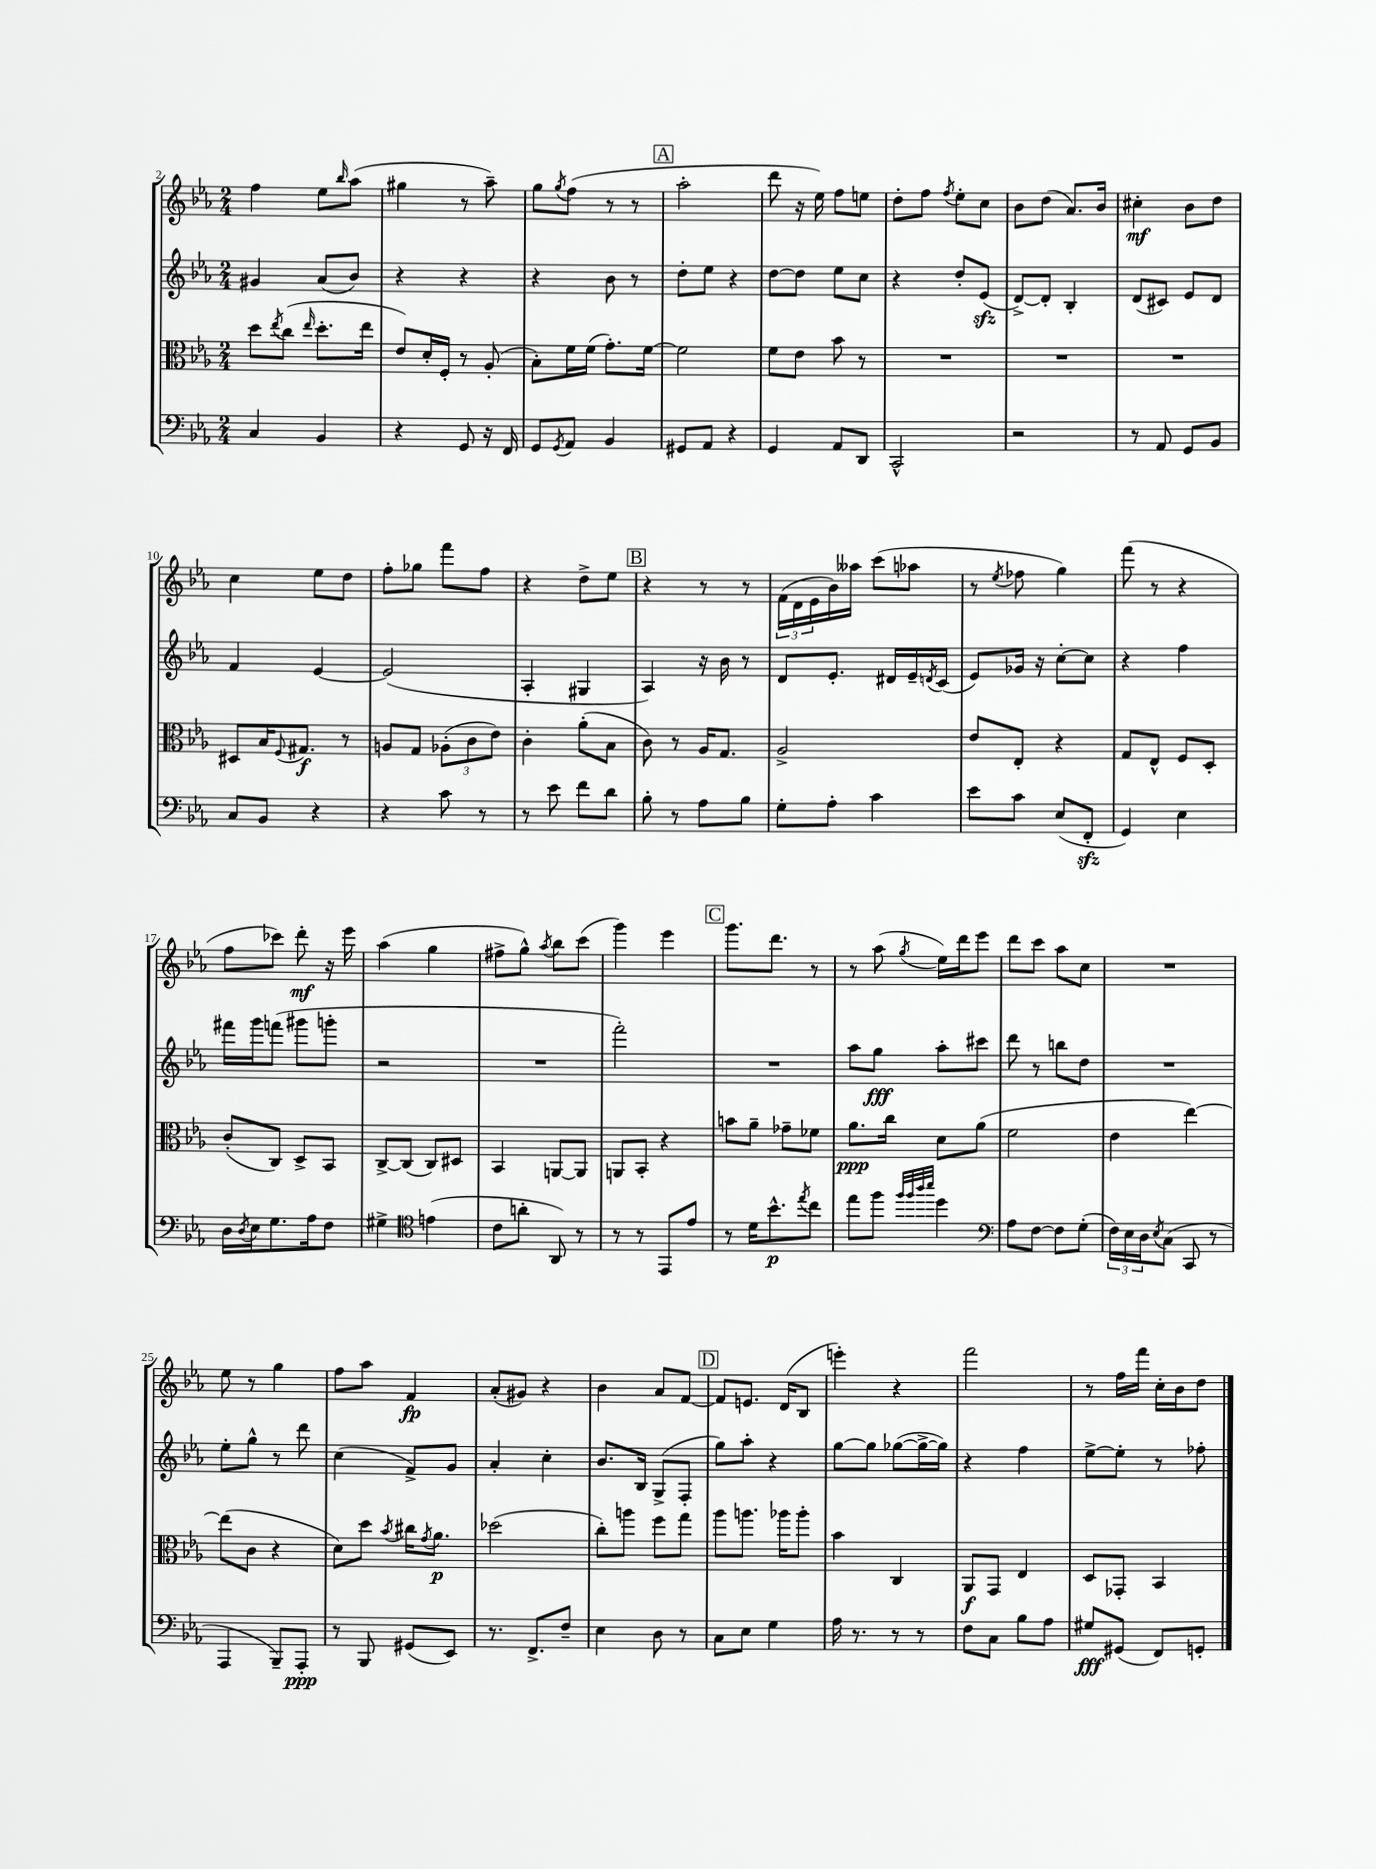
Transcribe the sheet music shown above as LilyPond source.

<<
\new StaffGroup <<
\new Staff = "s0" {
    \clef treble \key ees \major \numericTimeSignature \time 2/4
    f''4 ees''8 \grace { bes''16 } aes''8( |
    gis''4 r8 aes''8--) |
    g''8 \acciaccatura { g''8 } f''8( r8 r8 |
    \mark \markup { \box "A" } aes''2-. |
    d'''8 r16 ees''16) f''8 e''8 |
    d''8-. f''8 \acciaccatura { f''8 } ees''8-. c''8 |
    bes'8 d''8( aes'8.) bes'16 |
    cis''4-.\mf bes'8 d''8 |
    c''4 ees''8 d''8 |
    f''8-. ges''8 f'''8 f''8 |
    r4 d''8-> ees''8 |
    \mark \markup { \box "B" } r4 r8 r8 |
    \tuplet 3/2 { f'16( d'16 ees'16 } bes'16) aeses''16 c'''8( aes''8 |
    r8 \acciaccatura { ees''8 } fes''8 g''4) |
    f'''8( r8 r4 |
    f''8 ces'''8) d'''8-.\mf r16 ees'''16 |
    aes''4( g''4 |
    fis''8-> g''8-^) \acciaccatura { aes''8 } bes''8 c'''8( |
    g'''4) ees'''4 |
    \mark \markup { \box "C" } g'''8. d'''8. r8 |
    r8 aes''8( \acciaccatura { g''8 } ees''16) d'''16 ees'''8 |
    d'''8 c'''8 aes''8 c''8 |
    R2 |
    ees''8 r8 g''4 |
    f''8 aes''8 f'4\fp |
    aes'8-.( gis'8) r4 |
    bes'4 aes'8 f'8~ |
    \mark \markup { \box "D" } f'8 e'8. d'16( bes8 |
    e'''4-.) r4 |
    f'''2 |
    r8 f''16 f'''16 c''16-. bes'16 d''8 \bar "|." |
}
\new Staff = "s1" {
    \clef treble \key ees \major \numericTimeSignature \time 2/4
    gis'4 aes'8( bes'8) |
    r4 r4 |
    r4 bes'8 r8 |
    \mark \markup { \box "A" } d''8-. ees''8 r4 |
    d''8~ d''8 ees''8 c''8 |
    r4 d''8-. ees'8\sfz( |
    d'8~->) d'8-. bes4-. |
    d'8( cis'8) ees'8 d'8 |
    f'4 ees'4~ |
    ees'2( |
    aes4-. gis4 |
    \mark \markup { \box "B" } aes4) r16 bes'16 r8 |
    d'8 ees'8.-. dis'16 ees'16-- \acciaccatura { d'8 } c'16( |
    ees'8) ges'16 r16 c''8~-. c''8 |
    r4 f''4 |
    fis'''16 g'''16 f'''8( gis'''8 g'''8-. |
    r2 |
    R2 |
    f'''2-.) |
    \mark \markup { \box "C" } R2 |
    aes''8 g''8\fff aes''8-. cis'''8 |
    d'''8 r8 b''8 d''8 |
    R2 |
    ees''8-. g''8-^ r8 d'''8 |
    c''4( f'8->) g'8 |
    aes'4-. c''4-. |
    bes'8. bes16 g8->( f8-. |
    \mark \markup { \box "D" } g''8) aes''8-. r4 |
    g''8~ g''8 ges''8~( ges''16~-> ges''16) |
    r4 f''4 |
    ees''8~-> ees''8-. r8 fes''8-. \bar "|." |
}
\new Staff = "s2" {
    \clef alto \key ees \major \numericTimeSignature \time 2/4
    d''8 \acciaccatura { ees''8 } c''8( \grace { ees''16 } d''8.-. ees''16 |
    ees'8) d'16-. f16-. r8 aes8-.( |
    bes8-.) f'16 f'16( g'8.-.) f'16~ |
    \mark \markup { \box "A" } f'2 |
    f'8 ees'8 bes'8 r8 |
    R2 |
    R2 |
    R2 |
    dis8 bes16 \appoggiatura { f8 } gis8.\f r8 |
    a8 g8 \tuplet 3/2 { aes8-.( c'8 ees'8) } |
    c'4-. aes'8-.( bes8 |
    \mark \markup { \box "B" } c'8) r8 aes16 g8. |
    aes2-> |
    ees'8 ees8-. r4 |
    g8 ees8-^ f8 d8-. |
    c'8-.( c8) d8-> bes,8 |
    c8~-> c8( c8) dis8 |
    bes,4 a,8~ a,8 |
    a,8 bes,8-. r4 |
    \mark \markup { \box "C" } b'8 aes'8-- ges'8-- fes'8 |
    aes'8.\ppp c''16 d'8 aes'8( |
    f'2 |
    ees'4 ees''4~) |
    ees''8( c'8 r4 |
    d'8) d''8 \acciaccatura { bes'8 } cis''16 \acciaccatura { g'8 } aes'8.\p |
    des''2( |
    c''8-.) a''8 f''8 g''8 |
    \mark \markup { \box "D" } aes''8 a''8. aes''16 aes''8-. |
    bes'4 c4 |
    aes,8\f g,8 ees4 |
    d8 ges,8-. bes,4 \bar "|." |
}
\new Staff = "s3" {
    \clef bass \key ees \major \numericTimeSignature \time 2/4
    c4 bes,4 |
    r4 g,8 r16 f,16 |
    g,8 \acciaccatura { g,8 } aes,8 bes,4 |
    \mark \markup { \box "A" } gis,8 aes,8 r4 |
    g,4 aes,8 d,8 |
    c,2-^ |
    r2 |
    r8 aes,8 g,8 bes,8 |
    c8 bes,8 r4 |
    r4 c'8 r8 |
    r8 ees'8 f'8 d'8 |
    \mark \markup { \box "B" } bes8-. r8 aes8 bes8 |
    g8-. aes8-. c'4 |
    ees'8 c'8 ees8( f,8-.\sfz |
    g,4) ees4 |
    d16 \acciaccatura { d8 } ees16 g8. aes16 f8 |
    gis4-> \clef tenor e'4( |
    c'8 a'8-. aes,8) r8 |
    r8 r8 ees,8 ees'8 |
    \mark \markup { \box "C" } r8 d'16 bes'8.-^\p \acciaccatura { ees''8 } c''8 |
    ees''8 f''8 \grace { f''32 f''32 aes''32 bes''32 } d''4 |
    \clef bass aes8 f8~ f8 g8-.( |
    \tuplet 3/2 { f16) ees16 d16 } \acciaccatura { ees8 } c8( c,8 r8 |
    aes,,4 bes,,8--) aes,,8-.\ppp |
    r8 bes,,8 gis,8( ees,8) |
    r8. f,8.-> f8-- |
    ees4 d8 r8 |
    \mark \markup { \box "D" } c8 ees8 g4 |
    aes16 r8. r8 r8 |
    f8 c8 bes8 aes8 |
    gis8\fff gis,8( f,8) g,8-. \bar "|." |
}
>>
>>
\layout { \context { \Score currentBarNumber = #2 } }
